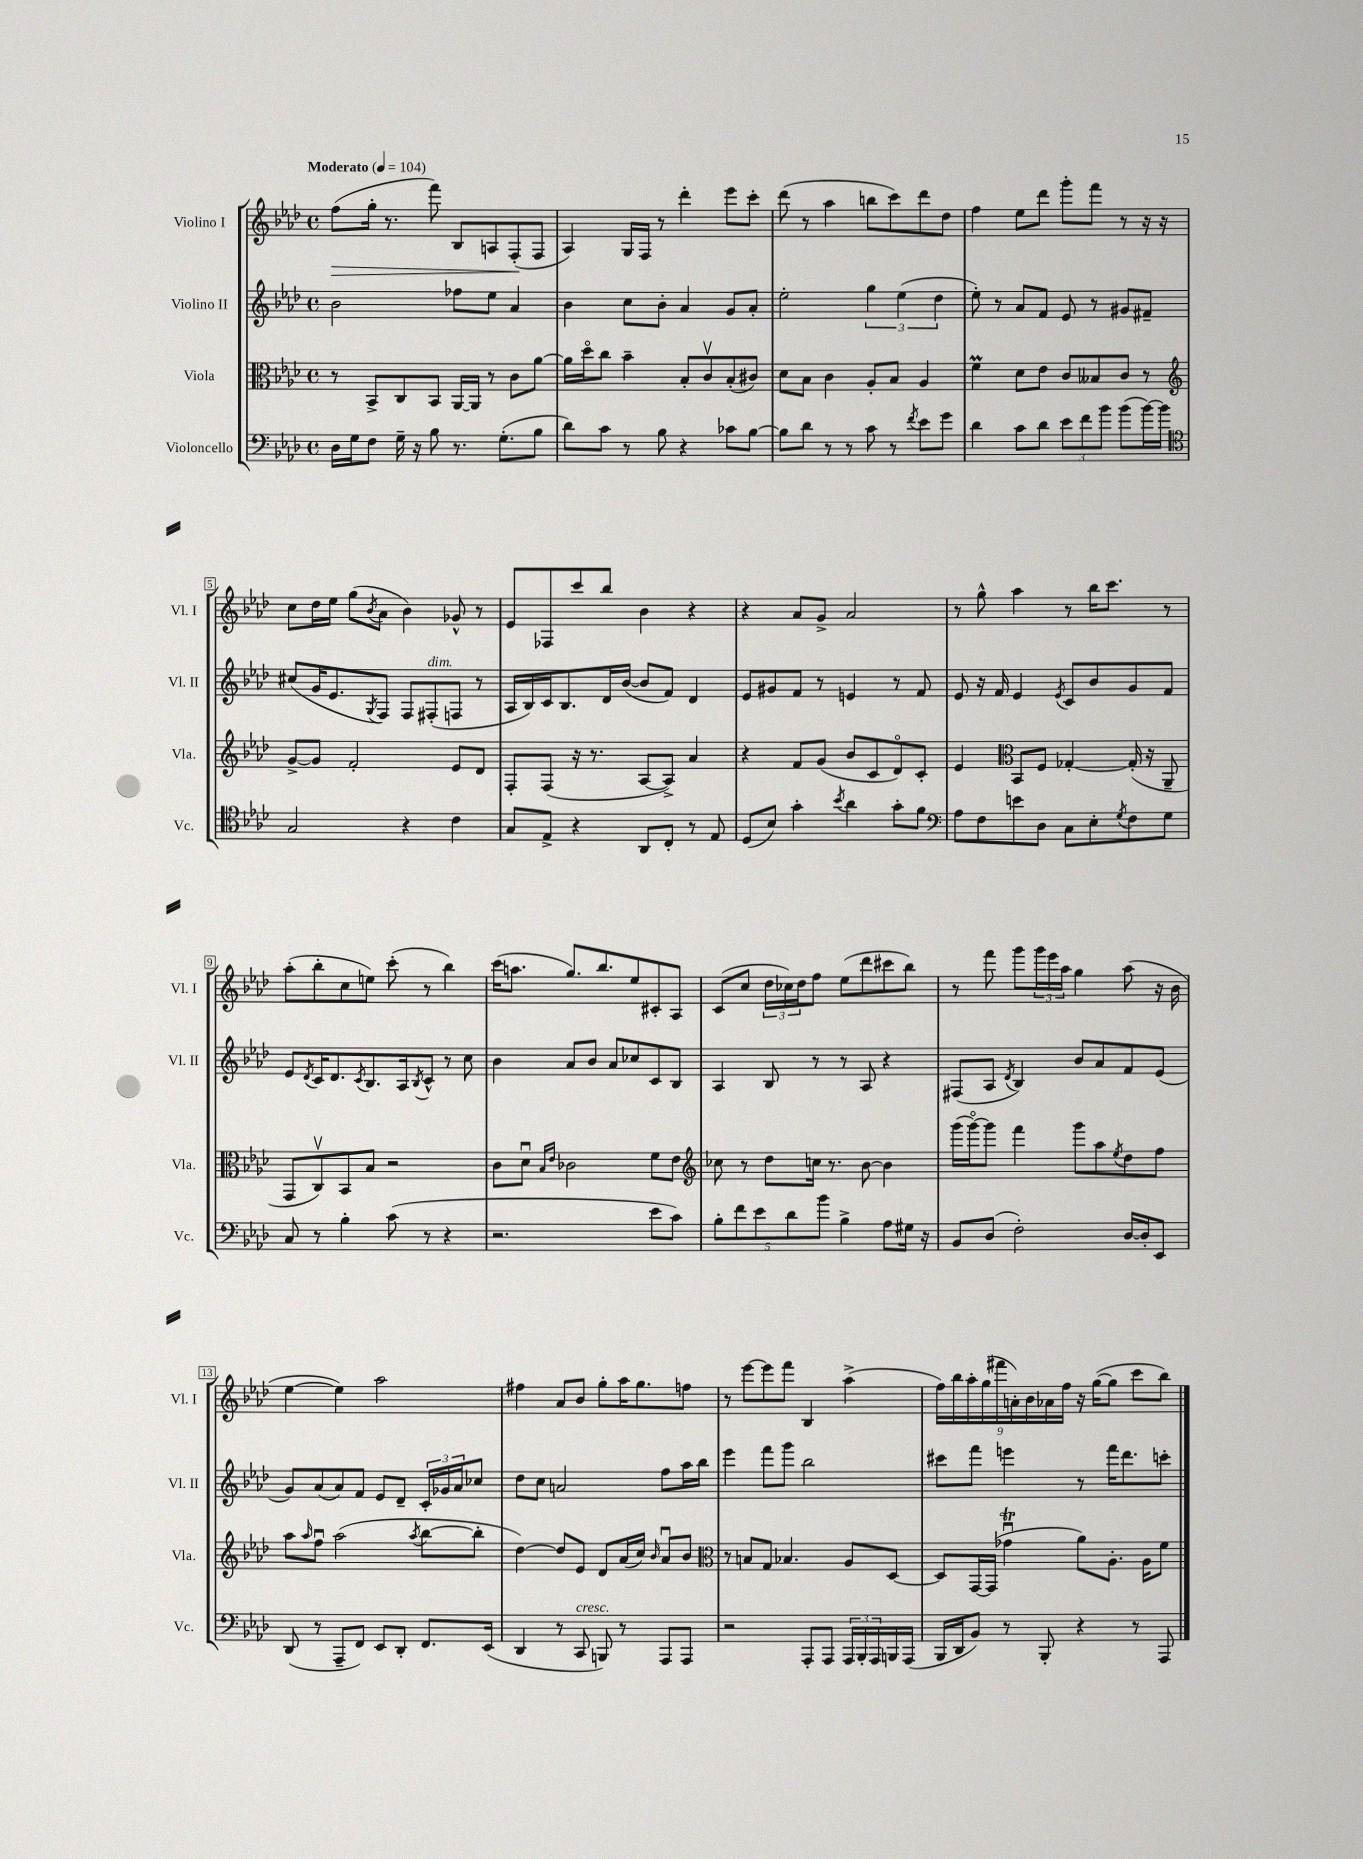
<<
\new StaffGroup <<
\new Staff = "s0" \with { instrumentName = "Violino I" shortInstrumentName = "Vl. I" } {
    \clef treble \key aes \major \defaultTimeSignature \time 4/4 \tempo "Moderato" 4 = 104
    f''8\>( g''16-. r8. f'''8) bes8 a8 f8-.\!( f8 |
    aes4) g16 f16 r8 des'''4-. ees'''8 c'''8-. |
    des'''8( r8 aes''4 b''8 c'''8) des'''8 des''8 |
    f''4 ees''8 des'''8 g'''8-. f'''8 r8 r16 r16 |
    c''8 des''16 ees''16 g''8( \acciaccatura { bes'8 } aes'8 bes'4) ges'8-^ r8 |
    ees'8 fes8 c'''8 bes''8 bes'4 r4 |
    r4 aes'8 g'8-> aes'2 |
    r8 g''8-^ aes''4 r8 bes''16 c'''8. r8 |
    aes''8-.( bes''8-. c''8 e''8) c'''8-.( r8 bes''4) |
    c'''16( a''8. g''8.) bes''8. ees''8 cis'8-. aes8 |
    c'8( c''8 \tuplet 3/2 { des''16 ces''16) des''16 } f''8 ees''8( des'''8 cis'''8 bes''8) |
    r8 f'''8 g'''8 \tuplet 3/2 { g'''16 ees'''16 aes''16 } g''4 aes''8( r16 bes'16 |
    ees''4~ ees''4) aes''2 |
    fis''4 aes'8 bes'8 g''8-. aes''16 g''8. f''8 |
    r8 ees'''8~ ees'''8 f'''8 bes4 aes''4->( |
    \tuplet 9/8 { f''16) bes''16 aes''16-. g''16( fis'''16 a'16-.) bes'16 aes'16 f''16 } r16 g''16~( g''8 c'''8 bes''8) \bar "|." |
}
\new Staff = "s1" \with { instrumentName = "Violino II" shortInstrumentName = "Vl. II" } {
    \clef treble \key aes \major \defaultTimeSignature \time 4/4
    bes'2 fes''8 ees''8 aes'4 |
    bes'4 c''8 bes'8-. aes'4 g'8 aes'8-. |
    ees''2-. \tuplet 3/2 { g''4 ees''4( des''4 } |
    ees''8-.) r8 aes'8 f'8 ees'8 r8 gis'8 fis'8-- |
    cis''8( g'16 ees'8. \acciaccatura { g8 } f8) f8 fis8-.^\markup { \italic "dim." }( f8 r8 |
    aes16 bes16) c'16 bes8. des'16 bes'16~( bes'8 f'8) des'4 |
    ees'8 gis'8 f'8 r8 e'4 r8 f'8 |
    ees'8 r16 f'16 ees'4 \acciaccatura { ees'8 } c'8 bes'8 g'8 f'8 |
    ees'8 \acciaccatura { des'8 } c'16 des'8. \acciaccatura { c'8 } bes8. aes16 \acciaccatura { bes8 } c'8-^ r8 c''8 |
    bes'4 aes'8 bes'8 aes'8 ces''8 c'8 bes8 |
    aes4 bes8 r8 r8 aes8 r4 |
    fis8( aes8 \acciaccatura { des'8 } bes4) bes'8 aes'8 f'8 ees'8( |
    g'8) aes'8( aes'8) f'8 ees'8 des'8-- \tuplet 3/2 { c'16-. ges'16 aes'16 } ces''8 |
    des''8 c''8 a'2 f''8 aes''16 bes''16 |
    ees'''4 f'''8 g'''8 bes''2 |
    cis'''8 f'''8 e'''4 r8 f'''16 des'''8. c'''8-. \bar "|." |
}
\new Staff = "s2" \with { instrumentName = "Viola" shortInstrumentName = "Vla." } {
    \clef alto \key aes \major \defaultTimeSignature \time 4/4
    r8 bes,8-> c8 bes,8 aes,16~ aes,16 r8 c'8 aes'8~ |
    aes'16 des''16\flageolet c''8 bes'4-- bes8-. c'8\upbow bes8-.( cis'8) |
    des'8 bes8 c'4 aes8-. bes8 aes4 |
    f'4\prall des'8 ees'8 c'8 beses8 c'8 r8 |
    \clef treble g'8~-> g'8 f'2-. ees'8 des'8 |
    f8-. f8( r16 r8. aes8~ aes8->) aes'4 |
    r4 f'8 g'8( bes'8 c'8 des'8\flageolet) c'8-. |
    ees'4 \clef alto bes,8 f8 ges4~-. ges16-.( r16 aes,8-- |
    g,8 c8\upbow) bes,8 bes8 r2 |
    c'8 des'8\downbow \grace { bes16 ees'16 } ces'2 f'8 ees'8 |
    \clef treble ces''8 r8 des''8 c''16 r8. bes'8~ bes'4 |
    g'''16( g'''16~\flageolet) g'''8 f'''4 g'''8 aes''8 \acciaccatura { ees''8 } des''8 f''8 |
    aes''8 \grace { aes''16 } f''8\downbow aes''2( \acciaccatura { aes''8 } bes''8~ bes''8-. |
    des''4~) des''8 ees'8 des'8 aes'16( c''16) \grace { bes'16 } aes'8\downbow bes'8 |
    \clef alto r8 b8 g8 bes4. aes8 des8~ |
    des8 g,16~ g,16( ges'4\downbow\trill aes'8) aes8.-. aes16 f'8 \bar "|." |
}
\new Staff = "s3" \with { instrumentName = "Violoncello" shortInstrumentName = "Vc." } {
    \clef bass \key aes \major \defaultTimeSignature \time 4/4
    des16 g16 f8 g16-- r16 bes8 r8. g8.-.( bes8 |
    des'8) c'8 r8 bes8 r4 ces'8 bes8~ |
    bes8 des'8 r8 r8 c'8 r8 \acciaccatura { f'8 } ees'8 g'8 |
    des'4 c'8 des'8 \tuplet 3/2 { ees'8 f'8 bes'8 } bes'8( bes'16~) bes'16 |
    \clef tenor g2 r4 c'4 |
    g8 ees8-> r4 aes,8 c8-. r8 ees8 |
    des8( bes8) g'4-. \acciaccatura { bes'8 } aes'4 g'8-. f'8 |
    \clef bass aes8 f8 e'8 des8 c8 ees8-. \acciaccatura { g8 } f8 g8 |
    c8 r8 bes4-. c'8( r8 r4 |
    r2. ees'8 c'8) |
    \tuplet 5/4 { bes8-. f'8 ees'8 des'8 bes'8 } bes4-> aes8 gis16 r16 |
    bes,8 des8( f2-.) des16~ des16-. ees,8 |
    des,8( r8 aes,,8-- f,8) ees,8 des,8-. f,8. ees,16( |
    des,4 r8 c,8^\markup { \italic "cresc." } b,,8) r8 aes,,8 aes,,8 |
    r2 aes,,8-. aes,,8 \tuplet 3/2 { aes,,16 bes,,16-. aes,,16 } b,,16 aes,,16( |
    bes,,16 des,16 bes,8) r8 bes,,8-. r4 r8 aes,,8 \bar "|." |
}
>>
>>
\layout { \context { \Score \override BarNumber.stencil = #(make-stencil-boxer 0.1 0.3 ly:text-interface::print) } }
